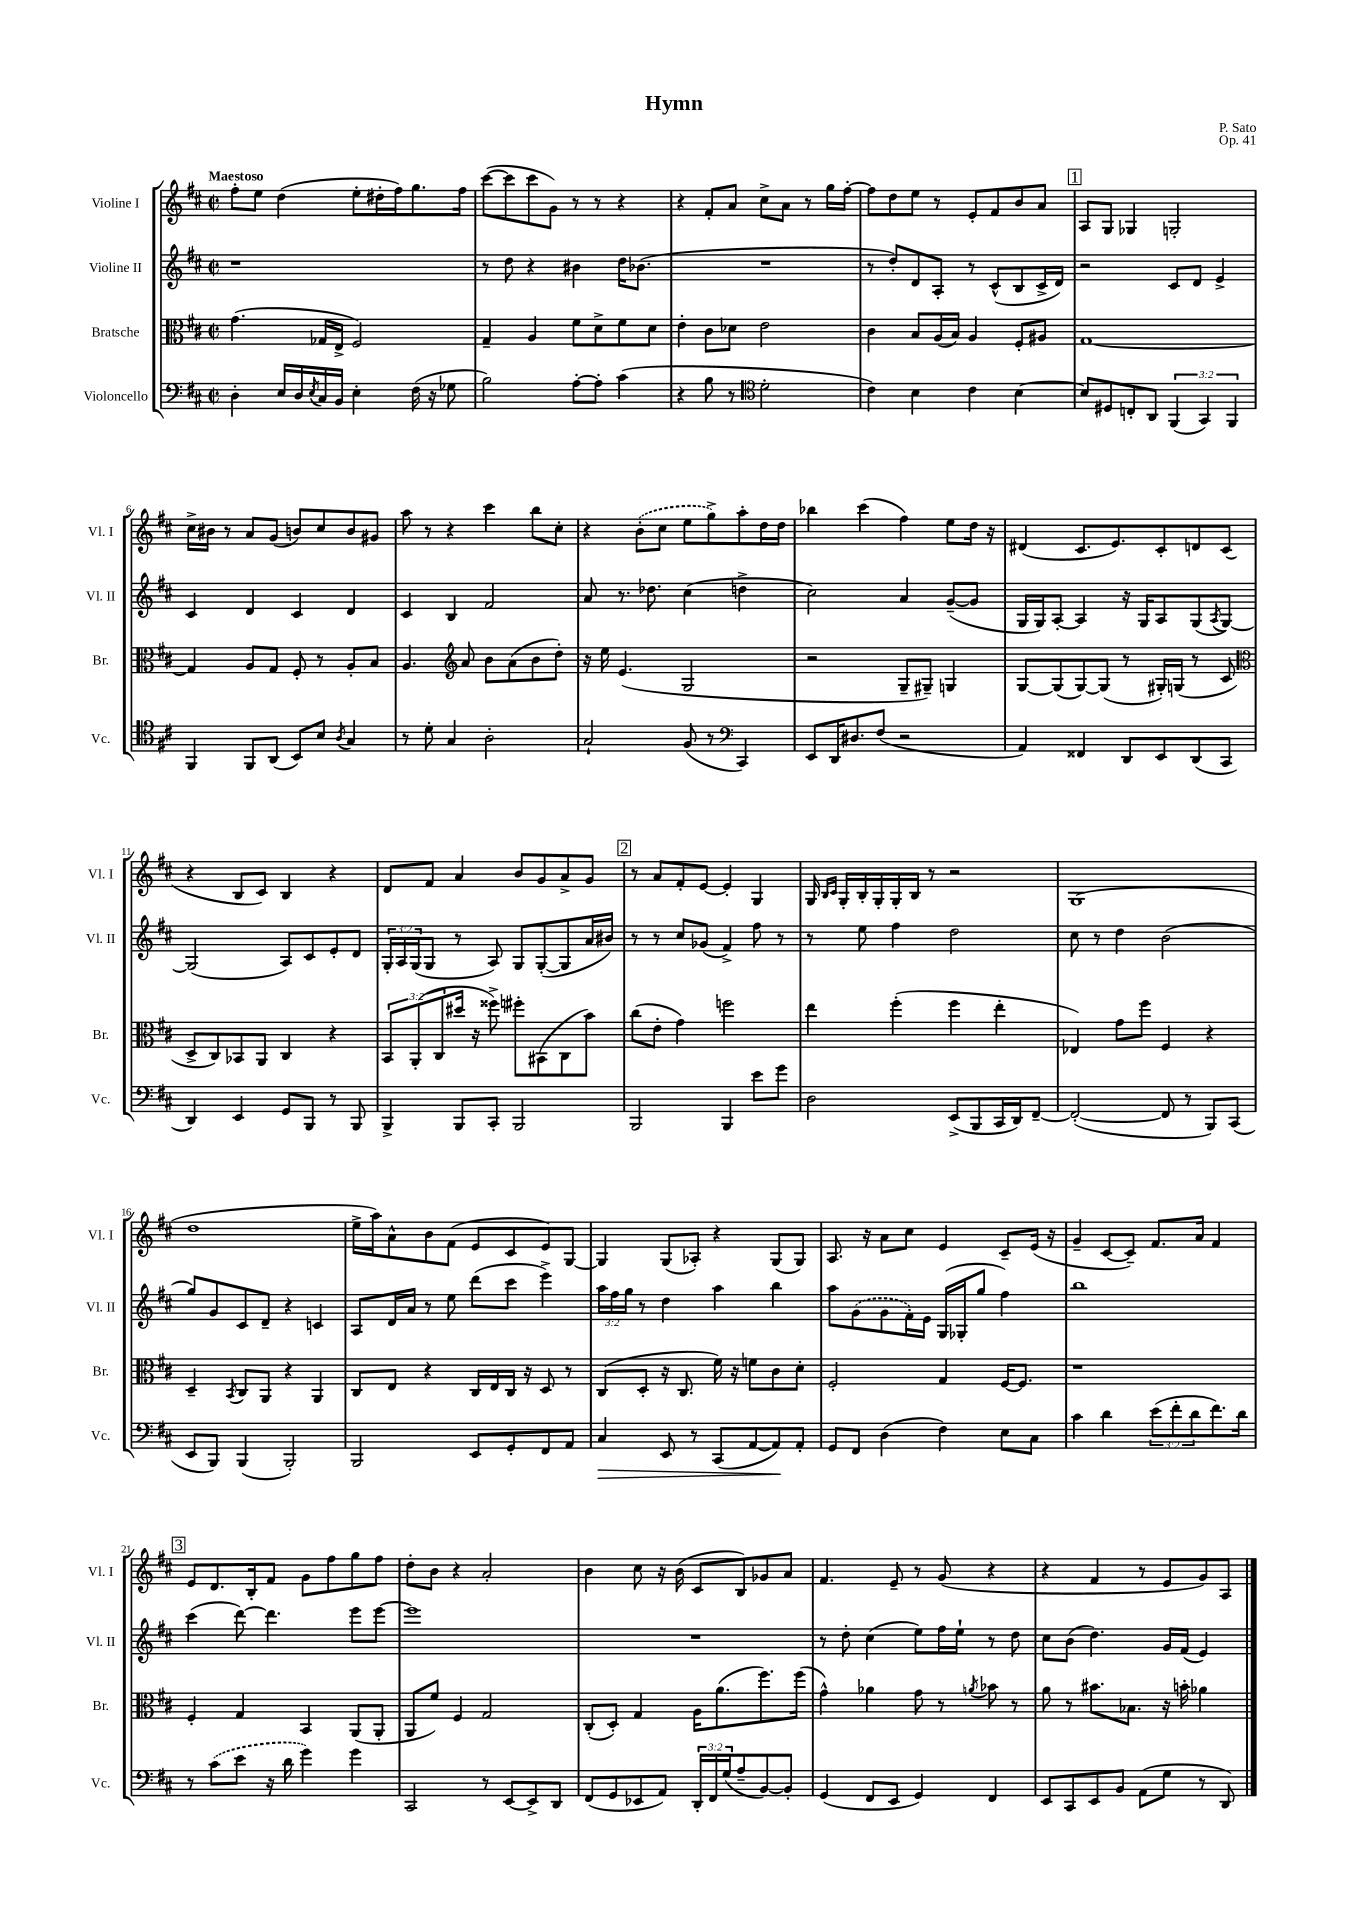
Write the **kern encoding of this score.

**kern	**dynam	**kern	**kern	**kern
*part4	*part4	*part3	*part2	*part1
*staff4	*staff4	*staff3	*staff2	*staff1
*I"Violoncello	*	*I"Bratsche	*I"Violine II	*I"Violine I
*I'Vc.	*	*I'Br.	*I'Vl. II	*I'Vl. I
*clefF4	*	*clefC3	*clefG2	*clefG2
*k[f#c#]	*	*k[f#c#]	*k[f#c#]	*k[f#c#]
*M2/2	*	*M2/2	*M2/2	*M2/2
*met(c|)	*	*met(c|)	*met(c|)	*met(c|)
=1	=1	=1	=1	=1
!	!	!	!	!LO:TX:a:B:t=Maestoso
4D'\	.	(4.g\	1r	8ff#'\L
.	.	.	.	8ee\J
16E/LL	.	.	.	(4dd\
16D/	.	.	.	.
8qE/	.	.	.	.
16C#/	.	16G-X/LL	.	.
16BB/JJ	.	16E^/JJ	.	.
4E'\	.	2F#/)	.	8ee'\L
.	.	.	.	16dd#X'\L
.	.	.	.	16ff#\J)
(16F#\	.	.	.	8.gg\
16r	.	.	.	.
8G-X\	.	.	.	.
.	.	.	.	16ff#\Jk
=2	=2	=2	=2	=2
2B\)	.	4G~/	8r	([8ccc#\L
.	.	.	8dd\	8ccc#\]
.	.	4A/	4r	8ccc#\
.	.	.	.	8g\J)
[8A'\L	.	8f#\L	4b#X\	8r
8A'\J]	.	8d^\	.	8r
(4c#\	.	8f#\	16dd\KL	4r
.	.	.	(8.b-X\J	.
.	.	8d\J	.	.
=3	=3	=3	=3	=3
4r	.	4e'\	1r	4r
8B\	.	8c#\L	.	8f#'/L
8r	.	8d-X\J	.	8a/J
*clefC4	*	*	*	*
2d'\	.	2e\	.	8cc#^\L
.	.	.	.	8a\J
.	.	.	.	8r
.	.	.	.	16gg\LL
.	.	.	.	[16ff#'\JJ
=4	=4	=4	=4	=4
4c#\)	.	4c#\	8r	8ff#\L]
.	.	.	8dd'/L)	8dd\
4B\	.	8B/L	8d/	8ee\J
.	.	(16A/L	8A'/J	8r
.	.	16B/JJ)	.	.
4c#\	.	4A/	8r	8e'/L
.	.	.	(8c#^^/L	8f#/
[4B\	.	8F#'/L	8B/	8b/
.	.	8A#X/J	16c#^/L	8a/J
.	.	.	16d/JJ)	.
!!LO:REH:place=s1:t=1
=5	=5	=5	=5	=5
8B/L]	.	[1G	2r	8A/L
8D#X/	.	.	.	8G/J
8Cn'/	.	.	.	4G-X/
8AA/J	.	.	.	.
(6FF#/	.	.	8c#/L	2Gn'/
.	.	.	8d/J	.
6GG/)	.	.	.	.
.	.	.	4e^/	.
6FF#/	.	.	.	.
!!LO:LB:g=z
=6	=6	=6	=6	=6
4FF#/	.	4G/]	4c#/	16cc#^\LL
.	.	.	.	16b#X\JJ
.	.	.	.	8r
8FF#/L	.	8A/L	4d/	8a/L
(8AA/J	.	8G/J	.	(8g/J
8BB/L)	.	8F#'/	4c#/	8bn/L)
8B/J	.	8r	.	8cc#/
8qA/	.	.	.	.
4G/	.	8A'/L	4d/	8b/
.	.	8B/J	.	8g#X/J
=7	=7	=7	=7	=7
8r	.	4.A/	4c#/	8aa\
8d'\	.	.	.	8r
4G/	.	.	4B/	4r
*	*	*clefG2	*	*
.	.	8a/	.	.
2A'\	.	8b\L	2f#/	4ccc#\
.	.	(8a\	.	.
.	.	8b\	.	8bb\L
.	.	8dd'\J)	.	8cc#'\J
=8	=8	=8	=8	=8
2G`/	.	16r	8a/	4r
.	.	16ee\	.	.
.	.	(4.e/	8.r	.
.	.	.	.	(8b'\L
.	.	.	8.dd-X\	.
.	.	.	.	8cc#\J
(8F#/	.	2G/	(4cc#\	8ee\L
8r	.	.	.	8gg^\)
*clefF4	*	*	*	*
4CC#/)	.	.	4ddn^\	8aa'\
.	.	.	.	16dd\L
.	.	.	.	16dd\JJ
=9	=9	=9	=9	=9
8EE/L	.	2r	2cc#\)	4bb-X\
16DD/K	.	.	.	.
8.D#X/	.	.	.	.
.	.	.	.	(4ccc#\
(8F#/J	.	.	.	.
2r	.	8G~/L	4a/	4ff#\)
.	.	8G#X~/J)	.	.
.	.	4Gn/	([8g~/L	8ee\L
.	.	.	8g/J]	16dd\Jk
.	.	.	.	16r
=10	=10	=10	=10	=10
4AA/)	.	[8G/L	16G/LL	(4d#X/
.	.	.	16G/J)	.
.	.	(8G/]	[8A'/J	.
4FF##X/	.	[8G/)	4A/]	8.c#/L
.	.	(8G/J]	.	.
.	.	.	.	8.e/)
8DD/L	.	8r	16r	.
.	.	.	16G/KL	.
8EE/	.	16G#X'/LL)	8A/	8c#'/
.	.	(16Gn/JJ	.	.
(8DD/	.	8r	(8G/	8dn/
.	.	.	8qA/	.
8CC#/J	.	8c#/	[8G/J)	(8c#/J
!!LO:LB:g=z
=11	=11	=11	=11	=11
*	*	*clefC3	*	*
4DD/)	.	8D^/L	(2G/]	4r
.	.	8C#/)	.	.
4EE/	.	8BB-X/	.	8B/L
.	.	8AA/J	.	8c#/J)
8GG/L	.	4C#/	8A/L)	4B/
8BBB/J	.	.	8c#/	.
8r	.	4r	8e'/	4r
8BBB/	.	.	8d/J	.
=12	=12	=12	=12	=12
4BBB^/	.	12BB/L	24G'/LL	8d/L
.	.	.	24A/	.
.	.	(12AA'/	(24G/J	.
.	.	.	8G/J	8f#/J
.	.	12C#/	.	.
8BBB/L	.	16dd#X/Jk	8r	4a/
.	.	16r	.	.
8CC#'/J	.	8ff##X^\)	8A/)	.
2BBB/	.	8ff#X'\L	8G/L	8b/L
.	.	(8BB#X\	([8G'/	8g/
.	.	8C#\	8G/]	8a^/
.	.	8b\J)	16a/L	8g/J
.	.	.	16b#X/JJ)	.
!!LO:REH:place=s1:t=2
=13	=13	=13	=13	=13
2BBB/	.	(8cc#\L	8r	8r
.	.	8e'\J	8r	8a/L
.	.	4g\)	8cc#/L	8f#'/
.	.	.	(8g-X/J	[8e/J
4BBB/	.	2ffn\	4f#^/)	4e'/]
8e\L	.	.	8ff#\	4G/
8g\J	.	.	8r	.
=14	=14	=14	=14	=14
2D\	.	4ee\	8r	16G/
.	.	.	.	16qqB/LL
.	.	.	.	16qqc#/JJ
.	.	.	.	16G'/LL
.	.	.	8ee\	16B'/
.	.	.	.	16G'/
.	.	(4ff#'\	4ff#\	16G'/
.	.	.	.	16B/JJ
.	.	.	.	8r
(8EE^/L	.	4ff#\	2dd\	2r
8BBB/	.	.	.	.
16CC#/L	.	4ee'\	.	.
16DD/J)	.	.	.	.
[8FF#~/J	.	.	.	.
=15	=15	=15	=15	=15
(2FF#'/_	.	4E-X/)	8cc#\	(1G
.	.	.	8r	.
.	.	8g\L	4dd\	.
.	.	8ff#\J	.	.
8FF#/]	.	4F#/	(2b\	.
8r	.	.	.	.
8BBB/L)	.	4r	.	.
(8CC#/J	.	.	.	.
!!LO:LB:g=z
=16	=16	=16	=16	=16
8EE/L	.	4D~/	8gg/L)	1dd
8BBB/J)	.	.	8g/	.
.	.	8qBB/	.	.
(4BBB/	.	8C#/L	8c#/	.
.	.	8AA/J	8d~/J	.
2BBB'/)	.	4r	4r	.
.	.	4AA/	4cn/	.
=17	=17	=17	=17	=17
2BBB/	.	8C#/L	8A/L	16ee^\LL
.	.	.	.	16aa\J)
.	.	8E/J	16d/L	8a^^\
.	.	.	16a/JJ	.
.	.	4r	8r	8b\
.	.	.	8ee\	(8f#\J
8EE/L	.	16C#/LL	(8ddd\L	8e/L
.	.	16E/	.	.
8GG'/	.	16C#/JJ	8ccc#\J	8c#/
.	.	16r	.	.
8FF#/	.	8D/	4eee^\)	8e/)
8AA/J	.	8r	.	[8G/J
=18	=18	=18	=18	=18
!	!LO:HP:b	!	!	!
4C#/	>	(8C#/L	24aa\LL	4G/]
.	.	.	24ff#\	.
.	.	.	24gg\JJ	.
.	.	8D'/J	8r	.
8EE/	.	16r	4dd\	(8G/L
.	.	8.C#/	.	.
8r	.	.	.	8A-X'/J)
(8CC#/L	.	16f#\)	4aa\	4r
.	.	16r	.	.
[8AA/	.	8fn\L	.	.
8AA/])	.	8c#\	4bb\	(8G/L
8AA'/J	]	8d'\J	.	8G/J)
=19	=19	=19	=19	=19
8GG/L	.	2F#'/	8aa\L	8.A/
8FF#/J	.	.	(8g\	.
.	.	.	.	16r
(4D\	.	.	8g\	8a\L
.	.	.	16f#'\L)	8cc#\J
.	.	.	16e\JJ	.
4F#\)	.	4G/	(16G/LL	4e/
.	.	.	16G-X'/J	.
.	.	.	8gg/J	.
8E\L	.	[16F#/KL	4ff#\)	8c#~/L
.	.	8.F#/J]	.	.
8C#\J	.	.	.	(16e/Jk
.	.	.	.	16r
=20	=20	=20	=20	=20
4c#\	.	1r	1bb	4g~/
4d\	.	.	.	[8c#/L
.	.	.	.	8c#~/J])
(12e\L	.	.	.	8.f#/L
12f#'\	.	.	.	.
12d\	.	.	.	.
.	.	.	.	16a/Jk
8.f#\)	.	.	.	4f#/
16d\Jk	.	.	.	.
!!LO:LB:g=z
!!LO:REH:place=s1:t=3
=21	=21	=21	=21	=21
8r	.	4F#'/	(4ccc#\	8e/L
(8c#\L	.	.	.	8.d/
8e\J	.	4G/	[8ddd\)	.
.	.	.	.	16B'/k
16r	.	.	4.ddd\]	8f#/J
16d\	.	.	.	.
4g\)	.	4BB/	.	8g\L
.	.	.	.	8ff#\
4g\	.	(8AA/L	8eee\L	8gg\
.	.	8AA'/J	[8eee\J	8ff#\J
=22	=22	=22	=22	=22
2CC#/	.	8AA/L	1eee]	8dd'\L
.	.	8f#/J)	.	8b\J
.	.	4F#/	.	4r
8r	.	2G/	.	2a'/
[8EE/L	.	.	.	.
8EE^/]	.	.	.	.
8DD/J	.	.	.	.
=23	=23	=23	=23	=23
(8FF#/L	.	(8C#'/L	1r	4b\
8GG/	.	8D'/J)	.	.
8EE-X/	.	4G/	.	8cc#\
8AA/J)	.	.	.	16r
.	.	.	.	(16b\
24DD'/LL	.	16A\KL	.	8c#/L
24FF#/	.	.	.	.
.	.	(8.a\	.	.
(24G/J	.	.	.	.
8A~/	.	.	.	8B/)
[8BB/)	.	8.ff#\)	.	8g-X/
8BB'/J]	.	.	.	8a/J
.	.	(16ff#\Jk	.	.
=24	=24	=24	=24	=24
(4GG/	.	4g^^\)	8r	4.f#/
.	.	.	8dd'\	.
8FF#/L	.	4a-X\	(4cc#\	.
8EE/J	.	.	.	8e~/
4GG/)	.	8g\	8ee\L)	8r
.	.	8r	16ff#\L	(8g/
.	.	.	16ee`\JJ	.
.	.	8qan/	.	.
4FF#/	.	8b-X\	8r	4r
.	.	8r	8dd\	.
=25	=25	=25	=25	=25
8EE/L	.	8a\	8cc#\L	4r
8CC#/	.	8r	(8b\J	.
8EE/	.	8.b#X\L	4.dd\)	4f#/
8BB/J	.	.	.	.
.	.	8.B-X\J	.	.
(8AA\L	.	.	.	8r
8G\J	.	16r	16g/LL	8e/L
.	.	16bn'\	(16f#/JJ	.
8r	.	4a-X\	4e/)	8g/)
8DD/)	.	.	.	8A/J
==	==	==	==	==
*-	*-	*-	*-	*-
